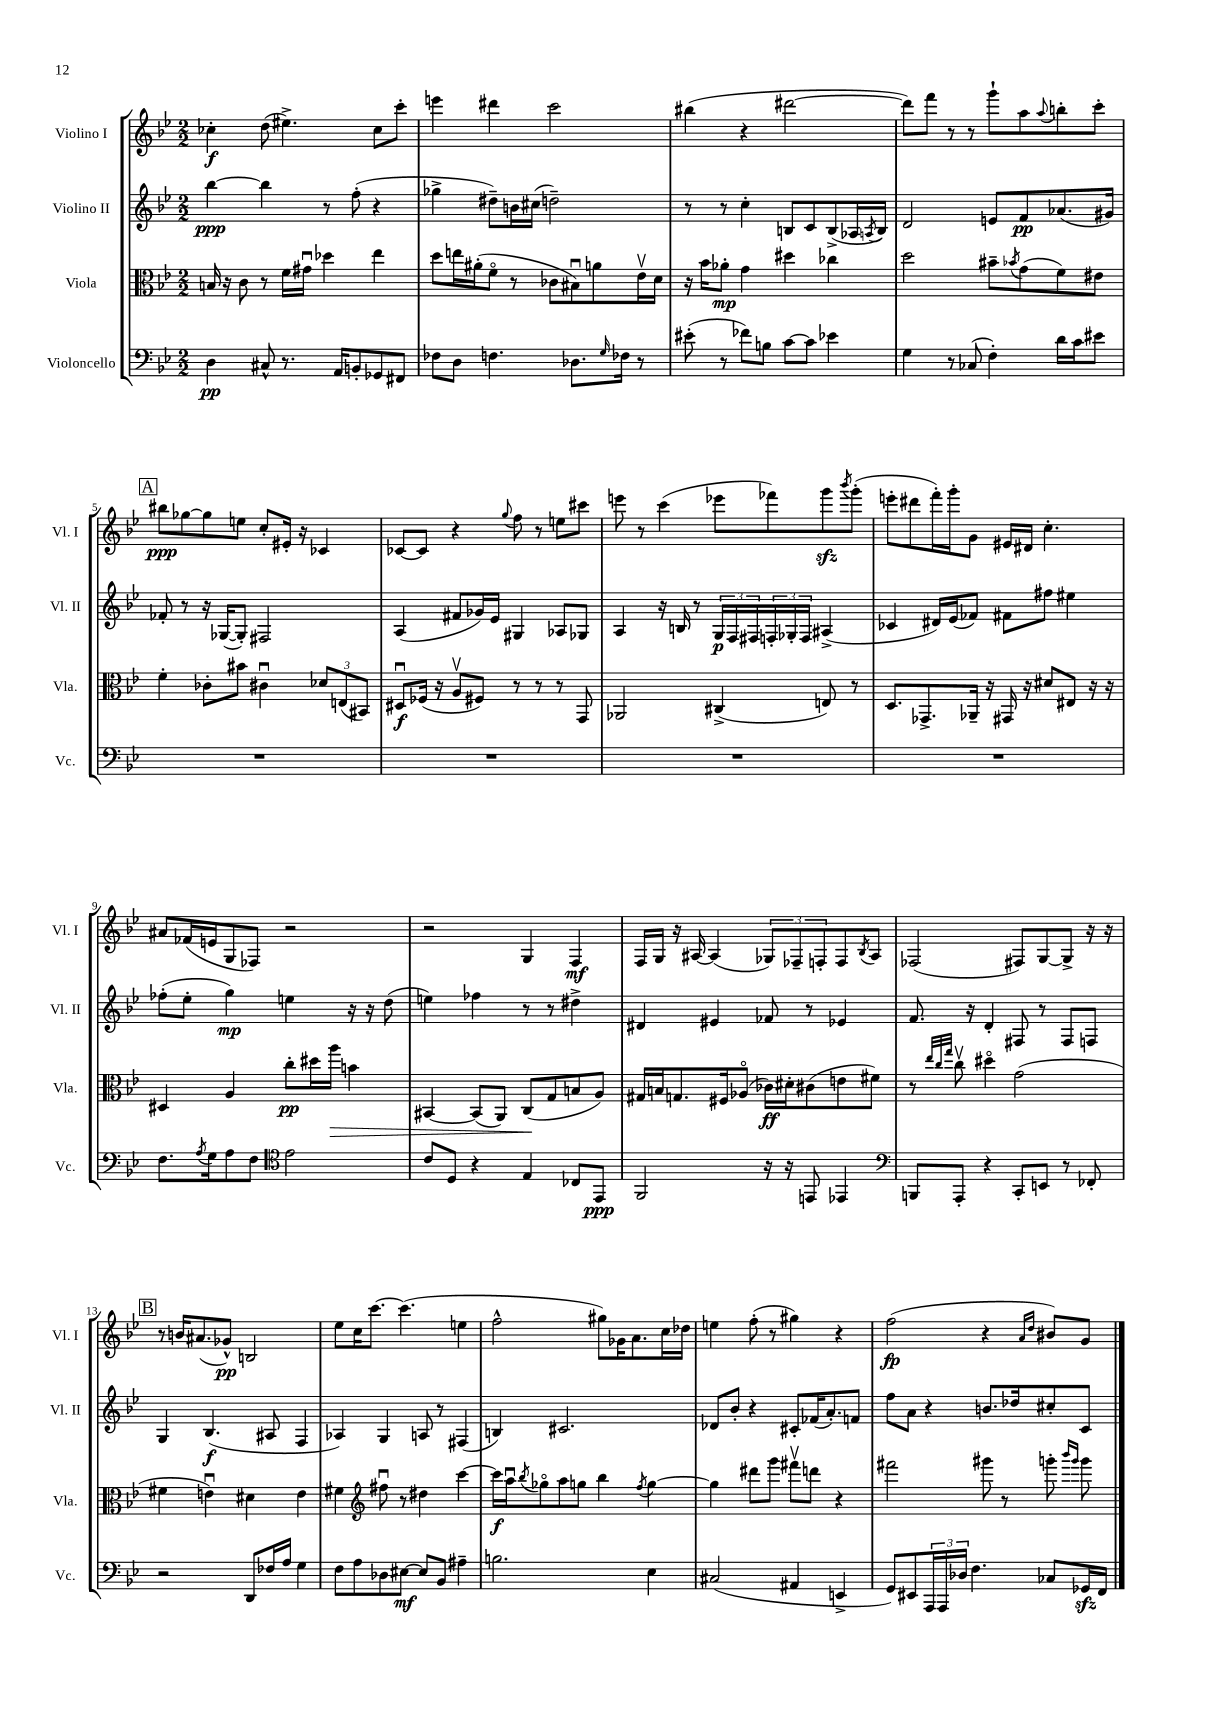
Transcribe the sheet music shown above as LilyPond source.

<<
\new StaffGroup <<
\new Staff = "s0" \with { instrumentName = "Violino I" shortInstrumentName = "Vl. I" } {
    \clef treble \key bes \major \numericTimeSignature \time 2/2
    ces''4-.\f d''8( eis''4.->) ces''8 c'''8-. |
    e'''4 dis'''4 c'''2 |
    bis''4( r4 dis'''2~ |
    dis'''8) f'''8 r8 r8 g'''8-! a''8 \appoggiatura { a''8 } b''8-. c'''8-. |
    \mark \markup { \box "A" } bis''8\ppp ges''8~ ges''8 e''8 c''8-. eis'16-. r16 ces'4 |
    ces'8~ ces'8 r4 \appoggiatura { g''8 } f''8 r8 e''8 cis'''8 |
    e'''8 r8 c'''4( ees'''8 fes'''8) g'''8\sfz \acciaccatura { bes'''8 } g'''8-.( |
    e'''8-. dis'''8 f'''16-.) g'''16-. g'8 eis'16 dis'16 c''4.-. |
    ais'8 fes'16( e'16 g8 fes8) r2 |
    r2 g4 f4\mf |
    f16 g16 r16 ais16~ ais4( \tuplet 3/2 { ges8) fes8-- f8-. } f8 \acciaccatura { bes8 } ais8 |
    fes2( fis8) g8~ g8-> r16 r16 |
    \mark \markup { \box "B" } r8 b'16 ais'8.( ges'8-^\pp) b2 |
    ees''8 c''16 c'''8.~ c'''4.( e''4 |
    f''2-^ gis''8) ges'16 a'8. c''16 des''16 |
    e''4 f''8-.( r8 gis''4) r4 |
    f''2\fp( r4 \grace { a'16 d''16 } bis'8) g'8 \bar "|." |
}
\new Staff = "s1" \with { instrumentName = "Violino II" shortInstrumentName = "Vl. II" } {
    \clef treble \key bes \major \numericTimeSignature \time 2/2
    bes''4~\ppp bes''4 r8 f''8-.( r4 |
    ges''4-> dis''8--) b'16 cis''16( d''2--) |
    r8 r8 c''4-. b8 c'8 b8->( aes16 \acciaccatura { a8 } b16) |
    d'2 e'8 f'8\pp aes'8.( gis'16) |
    \mark \markup { \box "A" } fes'8-. r8 r16 ges16~( ges8-.) fis2 |
    a4( fis'8 ges'16) ees'16 gis4 aes8 ges8 |
    a4 r16 b16 r8 \tuplet 3/2 { g16\p f16 fis16 } \tuplet 3/2 { f16-. ges16-. f16 } ais4->( |
    ces'4 dis'16) ees'16( fes'8) fis'8 fis''8 eis''4 |
    fes''8-.( ees''8-. g''4\mp) e''4 r16 r16 d''8( |
    e''4) fes''4 r8 r8 dis''4-> |
    dis'4 eis'4 fes'8 r8 ees'4 |
    f'8. r16 d'4-. fis8 r8 fis8 f8 |
    \mark \markup { \box "B" } g4 bes4.\f( ais8 f4 |
    aes4) g4 a8 r8 fis4( |
    b4) cis'2. |
    des'8 bes'8-. r4 cis'8-. fes'16( a'8.-.) f'8 |
    f''8 a'8 r4 b'8. des''16 cis''8-. c'8 \bar "|." |
}
\new Staff = "s2" \with { instrumentName = "Viola" shortInstrumentName = "Vla." } {
    \clef alto \key bes \major \numericTimeSignature \time 2/2
    b16 r16 c'8 r8 f'16 gis'16\downbow des''4 ees''4 |
    d''8 e''16 ais'16-.( f'8\flageolet r8 ces'8 bis8\downbow) a'8 ees'16\upbow d'16 |
    r16 bes'16 aes'8-.\mp g'4 dis''4 ces''4 |
    d''2 bis'8-- \acciaccatura { bes'8 } g'8( f'8) eis'8 |
    \mark \markup { \box "A" } f'4-. ces'8-. bis'8 cis'4\downbow \tuplet 3/2 { des'8 e8( bis,8) } |
    dis8\downbow\f fes16( r16 a8\upbow fis8) r8 r8 r8 g,8 |
    aes,2 cis4->( e8) r8 |
    d8. ges,8.-> aes,16-- r16 gis,16 r16 dis'8 eis8 r16 r16 |
    dis4 a4 c''8-.\pp dis''16 a''16\> b'4 |
    bis,4~ bis,8( a,8) c8\!( g8 b8 a8) |
    gis16 b16 g8. fis16 aes8\flageolet( ces'16\ff) dis'16-. cis'8( e'8 fis'8) |
    r8 \grace { ees''32 c''32 g''32 } c''8\upbow dis''4\flageolet g'2( |
    \mark \markup { \box "B" } fis'4 e'4\downbow) dis'4 e'4 |
    fis'4 \clef treble fis''8\downbow r8 dis''4 c'''4~ |
    c'''16\f a''16\downbow \acciaccatura { bes''8 } ges''8\flageolet a''8 g''8 bes''4 \acciaccatura { f''8 } g''4~ |
    g''4 dis'''8 g'''8 fis'''8\upbow d'''8 r4 |
    fis'''2 gis'''8 r8 g'''8-. \grace { bes'''16 g'''16 } g'''8 \bar "|." |
}
\new Staff = "s3" \with { instrumentName = "Violoncello" shortInstrumentName = "Vc." } {
    \clef bass \key bes \major \numericTimeSignature \time 2/2
    d4\pp cis8-^ r8. a,16 b,8-. ges,8 fis,8 |
    fes8 d8 f4. des8. \grace { g16 } fes16 r8 |
    eis'8-.( r8 fes'8) b8 c'8~ c'8 ees'4 |
    g4 r8 ces8( f4-.) d'16 c'16 eis'8 |
    \mark \markup { \box "A" } R1 |
    R1 |
    R1 |
    R1 |
    f8. \acciaccatura { a8 } g16 a8 f8 \clef tenor ees'2 |
    c'8 d8 r4 ees4 ces8 ees,8\ppp |
    f,2 r16 r16 e,8 ees,4 |
    \clef bass b,,8 a,,8-. r4 c,8-. e,8 r8 fes,8-. |
    \mark \markup { \box "B" } r2 d,8 fes16 a16 g4 |
    f8 a8 des8 eis8~\mf eis8 bes,8 ais4-- |
    b2. ees4 |
    cis2( ais,4 e,4-> |
    g,8) eis,8 \tuplet 3/2 { a,,16 a,,16 des16 } f4. ces8 ges,16\sfz f,16 \bar "|." |
}
>>
>>
